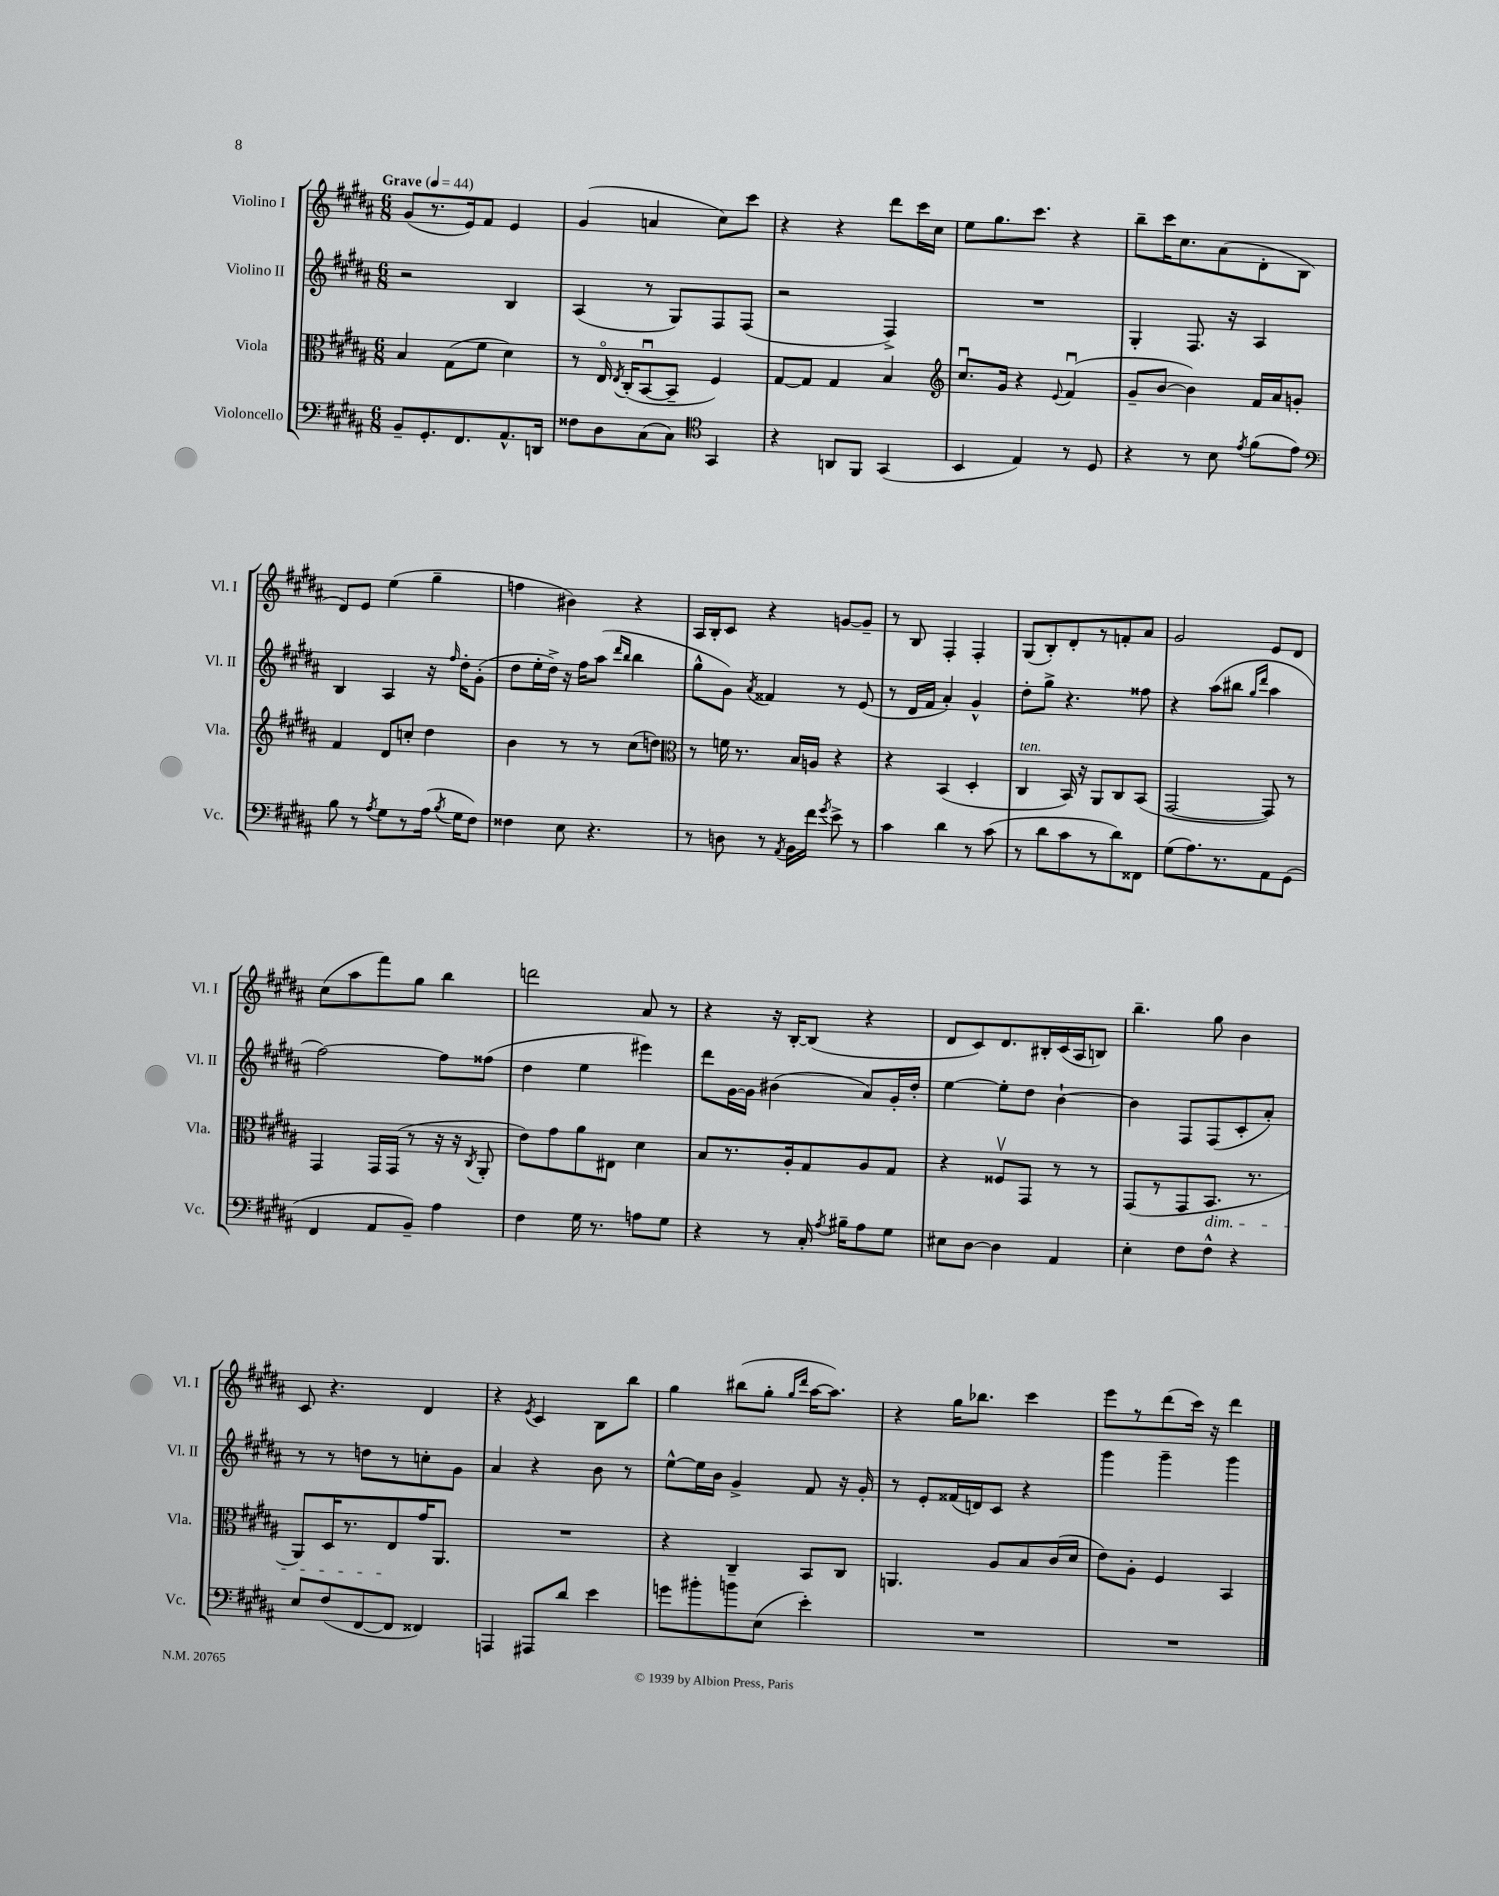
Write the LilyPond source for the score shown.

<<
\new StaffGroup <<
\new Staff = "s0" \with { instrumentName = "Violino I" shortInstrumentName = "Vl. I" } {
    \clef treble \key b \major \numericTimeSignature \time 6/8 \tempo "Grave" 4 = 44
    \autoBeamOff gis'8[( r8. e'16) fis'8] e'4 |
    gis'4( a'4 cis''8[) cis'''8] |
    r4 r4 dis'''8[ cis'''16 cis''16] |
    e''8[ gis''8. cis'''8.] r4 |
    b''8[-- cis'''16 cis''8. ais'8( dis'8-. b8] |
    dis'8[) e'8] e''4( gis''4-- |
    f''4 bis'4) r4 |
    ais16[ b16-. cis'8] r4 g'8[~ g'8]-- |
    r8 b8 fis4-. fis4-. |
    gis8[( b8-.) dis'8-. r8 f'8-. ais'8] |
    gis'2 e'8[ dis'8] |
    cis''8[( ais''8 fis'''8) gis''8] b''4 |
    d'''2 ais'8 r8 |
    r4 r16 b16[~-. b8]( r4 |
    dis'8[ cis'8) dis'8. bis16-. cis'16( ais16 b8]) |
    b''4.-- gis''8 b'4 |
    cis'8 r4. dis'4 |
    r4 \acciaccatura { e'8 } cis'4 b8[ b''8] |
    gis''4 bis''8[( gis''8]-. \grace { gis''16[ dis'''16] } ais''16[~ ais''8.]) |
    r4 gis''16[ bes''8.] cis'''4 |
    e'''8[ r8 dis'''8( cis'''16]) r16 dis'''4 \bar "|." |
}
\new Staff = "s1" \with { instrumentName = "Violino II" shortInstrumentName = "Vl. II" } {
    \clef treble \key b \major \numericTimeSignature \time 6/8
    \autoBeamOff r2 b4 |
    ais4( r8 gis8[) fis8 fis8]( |
    r2 fis4->) |
    R2. |
    gis4-. fis8. r16 ais4 |
    b4 ais4 r16 \grace { fis''16 } dis''16[-. gis'8]-.( |
    dis''8[ e''16-. dis''16]->) r16 fis''16[ ais''8]( \grace { dis'''16[ b''16] } b''4 |
    gis''8[-^ gis'8]) \acciaccatura { ais'8 } fisis'4 r8 e'8( |
    r8 dis'16[ fis'16] ais'4-.) gis'4-^ |
    dis''8[-. gis''8]-> r4. fisis''8 |
    r4 ais''8[( bis''8] \grace { gis''16[ dis'''16] } ais''4 |
    fis''2~) fis''8[ fisis''8]( |
    dis''4 e''4 eis'''4) |
    dis'''8[ gis'16~ gis'16] bis'4( ais'8[) gis'16-. dis''16]-. |
    e''4~ e''8[-. dis''8] b'4~-! |
    b'4 fis8[ fis8( cis'8-. ais'8]-.) |
    r8 r8 d''8[ r8 c''8-. gis'8] |
    ais'4 r4 b'8 r8 |
    e''8[~-^ e''16 b'16] gis'4-> fis'8 r16 gis'16-. |
    r8 e'8[-. fisis'16( d'16) cis'8] r4 |
    gis'''4 gis'''4-- gis'''4 \bar "|." |
}
\new Staff = "s2" \with { instrumentName = "Viola" shortInstrumentName = "Vla." } {
    \clef alto \key b \major \numericTimeSignature \time 6/8
    \autoBeamOff b4 gis8[( fis'8] dis'4) |
    r8 e16\flageolet \acciaccatura { e8 } cis16[-.( b,8~\downbow b,8]-- fis4) |
    gis8[~ gis8] gis4 b4 |
    \clef treble cis''8.[\downbow gis'16] r4 \appoggiatura { e'8 } fis'4\downbow( |
    gis'8[-- b'8]~ b'4) fis'16[ ais'16 g'8]-. |
    fis'4 dis'8[ c''8]-. dis''4 |
    b'4 r8 r8 cis''8[( d''8]) |
    \clef alto r8 f'16 r8. b16[ a16] r4 |
    r4 b,4( dis4-. |
    cis4^\markup { \italic "ten." } b,16) r16 ais,8[ cis8 b,8]( |
    gis,2~ gis,8) r8 |
    gis,4 gis,16[ gis,16]( r8 r16 r16 \acciaccatura { cis8 } ais,8-. |
    e'8[) gis'8 ais'8 eis8] dis'4 |
    b8[ r8. ais16-. gis8 ais8 gis8] |
    r4 fisis8[\upbow gis,8] r8 r8 |
    gis,8[( r8 gis,8 b,8.]\dim r8. |
    ais,8[) dis16 r8. e8\! gis'16 ais,8.] |
    R2. |
    r4 cis4-- b,8[ cis8] |
    a,4. ais8[ b8 cis'16( dis'16] |
    e'8[) ais8]-. fis4 b,4 \bar "|." |
}
\new Staff = "s3" \with { instrumentName = "Violoncello" shortInstrumentName = "Vc." } {
    \clef bass \key b \major \numericTimeSignature \time 6/8
    \autoBeamOff b,8[-- gis,8.-. fis,8. ais,8.-^ d,16] |
    fisis8[ dis8 cis8( cis8]) \clef tenor gis,4 |
    r4 a,8[ fis,8] gis,4( |
    b,4 e4) r8 dis8 |
    r4 r8 b8 \acciaccatura { e'8 } fis'8[( e'8]) |
    \clef bass b8 r8 \acciaccatura { ais8 } gis8[ r8 ais16]( \acciaccatura { b8 } gis16[ fis8]) |
    fisis4 e8 r4. |
    r8 d8 r8 \acciaccatura { ais,8 } b,16[ fis'16] \acciaccatura { gis'8 } e'8-> r8 |
    cis'4 dis'4 r8 cis'8( |
    r8 dis'8[ cis'8 r8 dis'8) fisis,8] |
    gis8[( ais8.) r8. ais,8 gis,8]( |
    fis,4 ais,8[ b,8]--) ais4 |
    fis4 gis16 r8. a8[ gis8] |
    r4 r8 cis16-. \acciaccatura { ais8 } bis16[-- ais8 gis8] |
    eis8[ dis8]~ dis4 ais,4 |
    e4-. fis8[ fis8]-^ r4 |
    e8[ fis8( fis,8~ fis,8] fisis,4) |
    a,,4 ais,,8[ dis'8] e'4 |
    g'8[ bis'8-. b'8 e8]( e'4-.) |
    R2. |
    R2. \bar "|." |
}
>>
>>
\layout { \context { \Score \remove "Bar_number_engraver" } }
